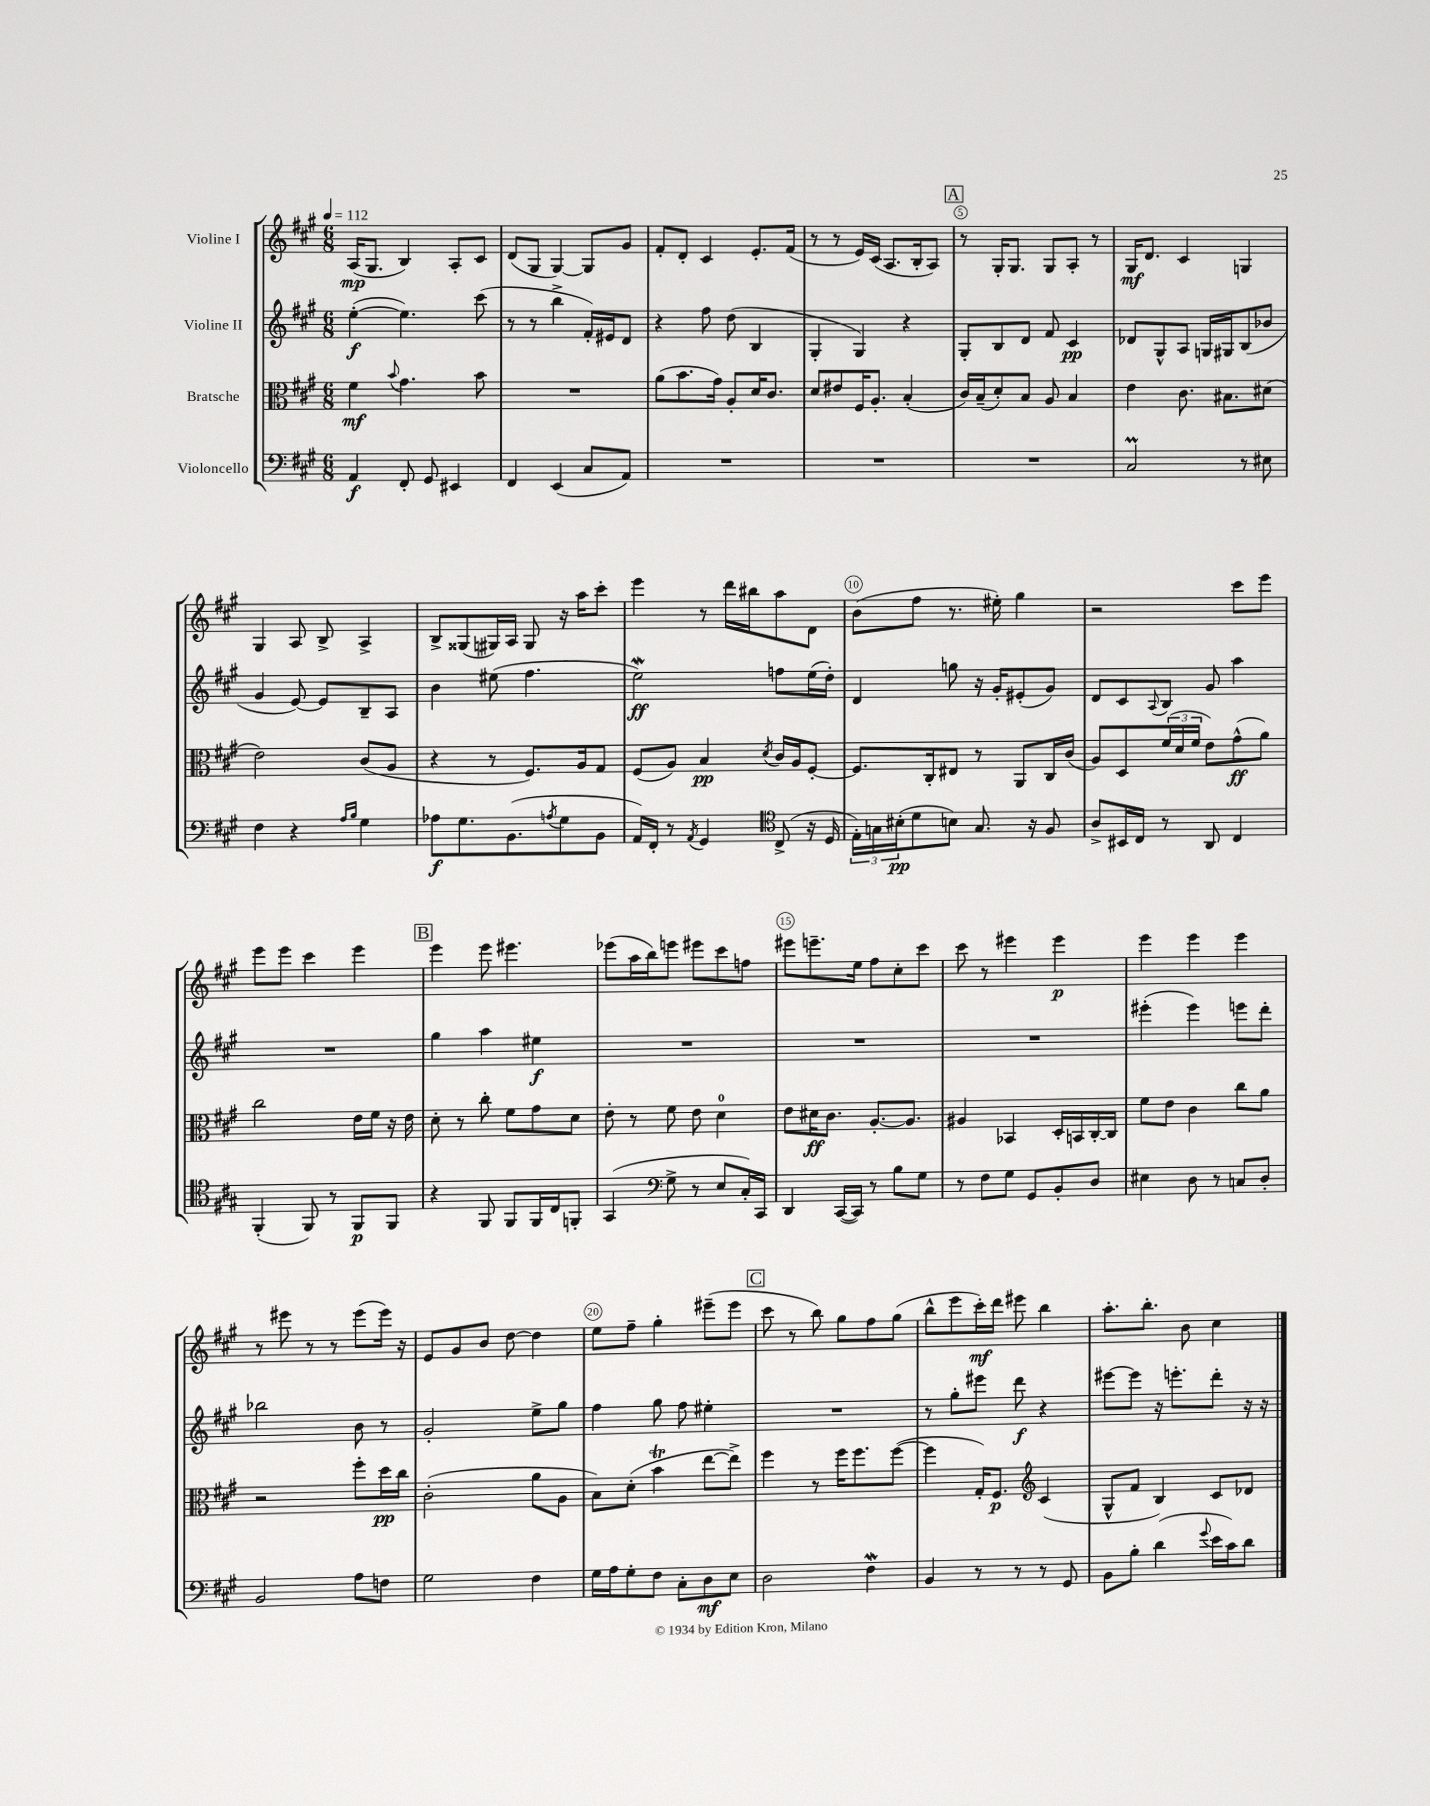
<<
\new StaffGroup <<
\new Staff = "s0" \with { instrumentName = "Violine I" } {
    \clef treble \key a \major \numericTimeSignature \time 6/8 \tempo 4 = 112
    a16\mp( gis8. b4) a8-. cis'8 |
    d'8( gis8 gis4~) gis8 gis'8 |
    fis'8-. d'8-. cis'4 e'8.-. fis'16( |
    r8 r8 e'16) cis'16( a8. b16-. a8) |
    \mark \markup { \box "A" } r8 gis16-. gis8. gis8 a8-. r8 |
    gis16\mf d'8. cis'4 g4 |
    gis4 a8 b8-> a4-> |
    b8-> gisis8( gis16) a16 gis8 r16 a''16 cis'''8-. |
    e'''4 r8 d'''16 bis''16 a''8 d'8 |
    b'8( fis''8 r8. eis''16-.) gis''4 |
    r2 cis'''8 e'''8 |
    e'''8 e'''8 cis'''4 e'''4 |
    \mark \markup { \box "B" } e'''4 e'''8 eis'''4. |
    ees'''8( a''16 b''16) e'''8 eis'''8 cis'''8 f''8 |
    eis'''8 e'''8.-- e''16 fis''8 cis''8-. cis'''8 |
    cis'''8 r8 eis'''4 eis'''4\p |
    e'''4 e'''4 e'''4 |
    r8 eis'''8 r8 r8 eis'''8( eis'''16) r16 |
    e'8 gis'8 b'8 d''8~ d''4 |
    e''8 fis''8-- gis''4-. eis'''8--( eis'''8 |
    \mark \markup { \box "C" } cis'''8 r8 b''8) gis''8 fis''8 gis''8( |
    b''8-^ e'''8 cis'''16-.\mf) d'''16 eis'''8 b''4 |
    a''8.-. b''8.-. b'8 cis''4 \bar "|." |
}
\new Staff = "s1" \with { instrumentName = "Violine II" } {
    \clef treble \key a \major \numericTimeSignature \time 6/8
    e''4~-.\f( e''4.) cis'''8( |
    r8 r8 b''4-> fis'16-.) eis'16 d'8 |
    r4 fis''8 d''8( b4 |
    gis4-. gis4) r4 |
    \mark \markup { \box "A" } gis8-. b8 d'8 fis'8 cis'4\pp |
    des'8 gis8-^ a8 g16 gis16 b8( bes'8 |
    gis'4 e'8~) e'8 b8-- a8 |
    b'4 eis''8( fis''4. |
    e''2\mordent\ff) f''8 e''16( d''16-.) |
    d'4 g''8 r16 gis'16-. eis'8-.( gis'8) |
    d'8 cis'8 \appoggiatura { a8 } b8 gis'8 a''4 |
    R2. |
    \mark \markup { \box "B" } gis''4 a''4 eis''4\f |
    R2. |
    R2. |
    R2. |
    eis'''4-.( eis'''4) e'''8 d'''8-. |
    bes''2 b'8 r8 |
    gis'2-. e''8-> gis''8 |
    fis''4 gis''8 fis''8 eis''4-. |
    \mark \markup { \box "C" } R2. |
    r8 gis''8-. eis'''8 d'''8\f r4 |
    eis'''8~ eis'''8 r16 e'''8.-. d'''8-. r16 r16 \bar "|." |
}
\new Staff = "s2" \with { instrumentName = "Bratsche" } {
    \clef alto \key a \major \numericTimeSignature \time 6/8
    fis'4\mf \appoggiatura { b'8 } gis'4. b'8 |
    R2. |
    a'8( b'8. gis'16) a8-. d'16 cis'8. |
    d'8 eis'8 fis16 a8.-. b4-.( |
    \mark \markup { \box "A" } cis'16) b16--( d'8-.) b8 a8 b4 |
    e'4 cis'8. bis8. dis'8( |
    e'2) cis'8( a8 |
    r4 r8 fis8.) a16 gis8 |
    fis8( a8) b4\pp \acciaccatura { d'8 } cis'16 a16 fis8~-. |
    fis8. cis16-. eis8 r8 a,8 cis16 cis'16( |
    a8) d8 \tuplet 3/2 { fis'16( d'16 fis'16 } e'8) gis'8-^\ff( a'8) |
    cis''2 e'16 fis'16 r16 e'16 |
    \mark \markup { \box "B" } d'8-. r8 cis''8-. fis'8 gis'8 d'8 |
    e'8-. r8 fis'8 e'8 d'4-0 |
    e'8 dis'16\ff cis'8. a8.~-. a8. |
    ais4 bes,4 d16-. b,16 cis16~-. cis16 |
    fis'8 e'8 cis'4 cis''8 a'8 |
    r2 fis''8-. d''16\pp cis''16 |
    cis'2-.( a'8 a8 |
    b8) d'8-.( b'4\trill e''8~ e''8->) |
    \mark \markup { \box "C" } fis''4 r8 fis''16 fis''8. fis''8~( |
    fis''4 gis16-.) fis8.\p \clef treble cis'4( |
    gis8-^ fis'8 b4) cis'8 des'8 \bar "|." |
}
\new Staff = "s3" \with { instrumentName = "Violoncello" } {
    \clef bass \key a \major \numericTimeSignature \time 6/8
    a,4\f fis,8-. gis,8 eis,4 |
    fis,4 e,4( cis8 a,8) |
    R2. |
    R2. |
    \mark \markup { \box "A" } R2. |
    cis2\prall r8 eis8 |
    fis4 r4 \grace { a16 b16 } gis4 |
    aes8\f gis8. b,8.( \acciaccatura { a8 } gis8 b,8 |
    a,16) fis,16-. r8 \acciaccatura { a,8 } gis,4 \clef tenor cis8->( r16 d16 |
    \tuplet 3/2 { e16-.) g16 bis16-.\pp( } d'8 b8) g8. r16 fis8 |
    a8-> bis,16 cis16 r8 a,8 cis4 |
    fis,4-.( fis,8) r8 fis,8\p fis,8 |
    \mark \markup { \box "B" } r4 fis,8 fis,8 fis,16 cis16 f,8-. |
    gis,4( \clef bass gis8-> r8 e8 cis16-.) cis,16 |
    d,4 cis,16~( cis,16) r8 b8 gis8 |
    r8 fis8 gis8 gis,8 b,8-. d8 |
    eis4 d8 r8 c8 d8-. |
    b,2 a8 f8 |
    gis2 fis4 |
    gis16 a16 gis8-. fis8 cis8-. d8\mf e8 |
    \mark \markup { \box "C" } d2 fis4\mordent |
    b,4 r8 r8 r8 gis,8 |
    b,8 b8-. d'4( \appoggiatura { gis'8 } e'16 cis'16) d'8 \bar "|." |
}
>>
>>
\layout { \context { \Score \override BarNumber.break-visibility = ##(#f #t #t) barNumberVisibility = #(every-nth-bar-number-visible 5) \override BarNumber.stencil = #(make-stencil-circler 0.1 0.3 ly:text-interface::print) } }
